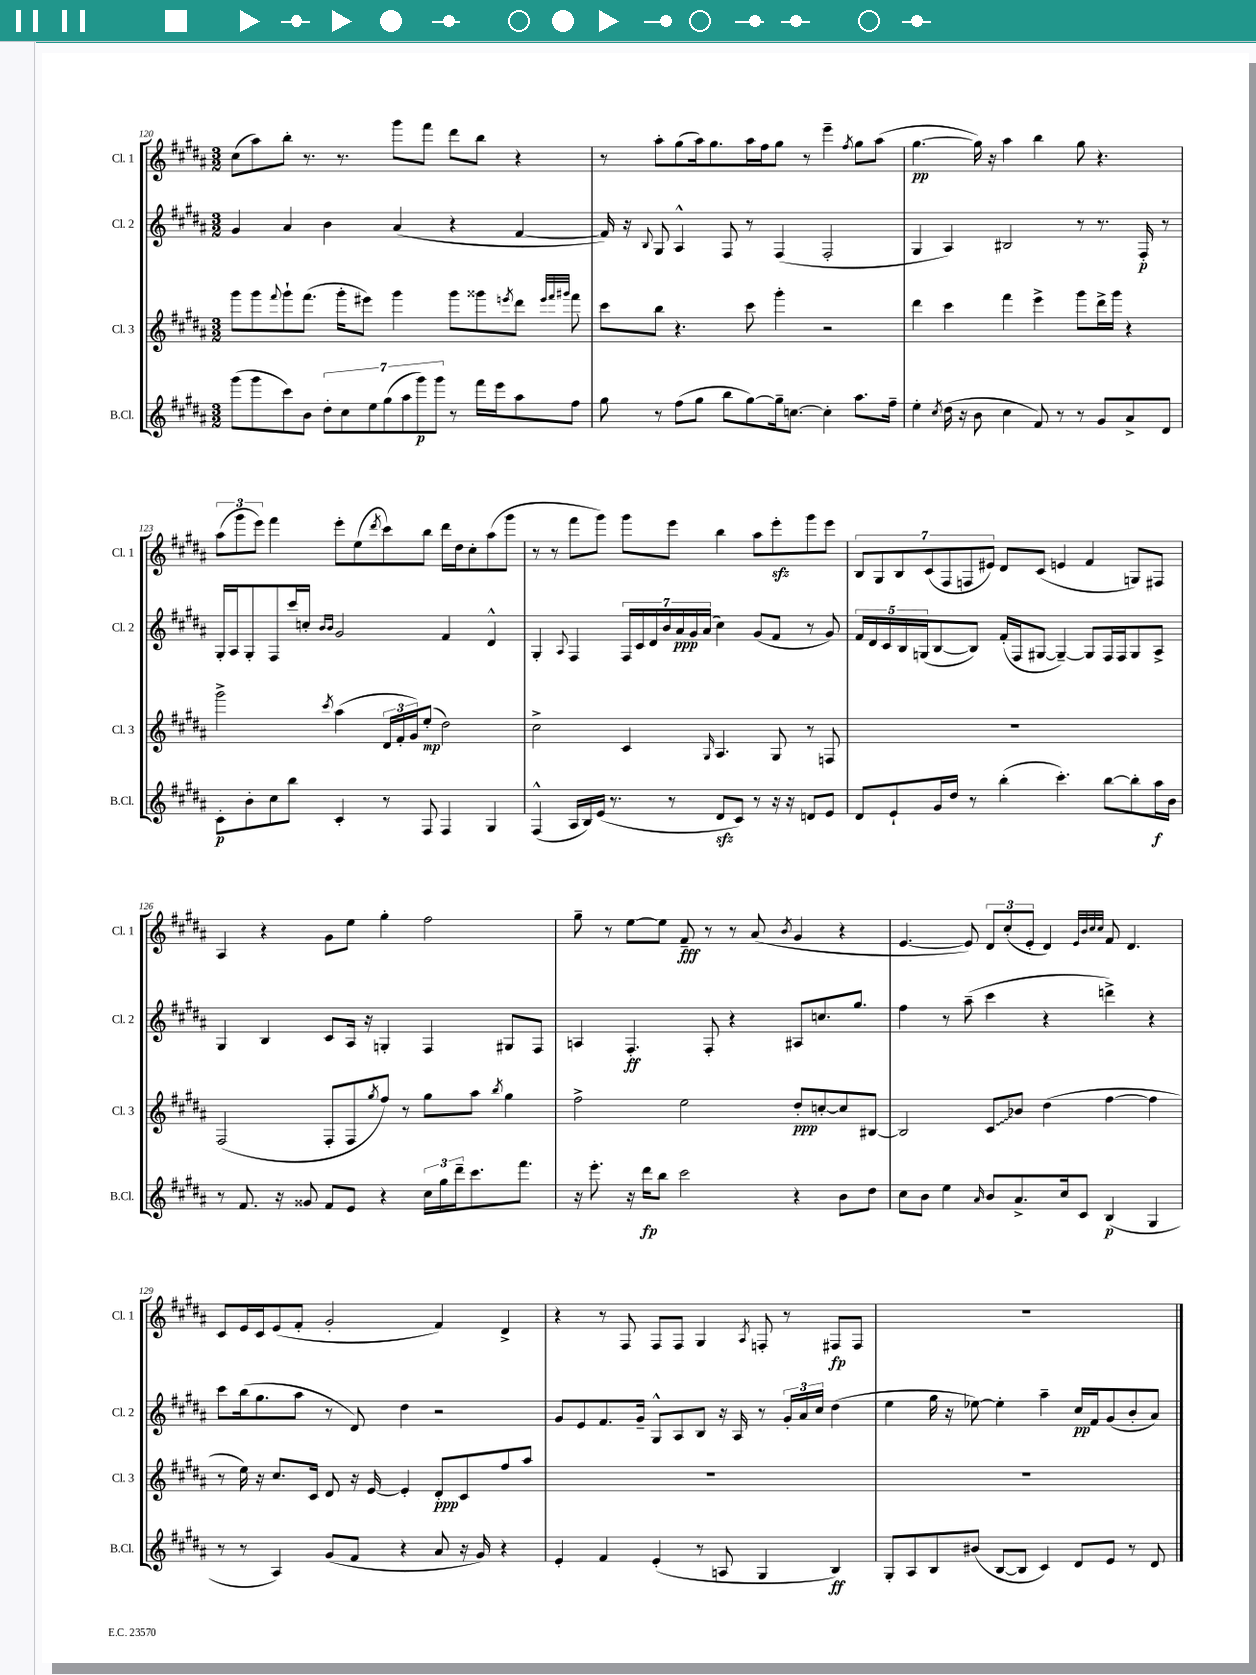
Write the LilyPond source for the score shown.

<<
\new StaffGroup <<
\new Staff = "s0" \with { instrumentName = "Cl. 1" shortInstrumentName = "Cl. 1" } {
    \clef treble \key b \major \numericTimeSignature \time 3/2
    cis''8( ais''8) b''8-. r8. r8. gis'''8 fis'''8 dis'''8 b''8 r4 |
    r8 ais''8-. gis''8( ais''16) gis''8. ais''16 fis''16 gis''8 r8 e'''4-- \acciaccatura { fis''8 } gis''8 ais''8( |
    gis''4.~\pp gis''16) r16 ais''4 b''4 gis''8 r4. |
    \tuplet 3/2 { ais''8( gis'''8 e'''8) } fis'''4 e'''8-. e''8( \acciaccatura { dis'''8 } cis'''8) b''8 dis'''16 dis''16 cis''8-. ais''8( gis'''8 |
    r8 r8 fis'''8 gis'''8) gis'''8 e'''8 b''4 ais''8 e'''8-.\sfz gis'''8 e'''8 |
    \tuplet 7/4 { b8 gis8 b8 cis'8( fis8 f8 eis'8) } dis'8 cis'8( e'4 fis'4 g8) fis8 |
    ais4 r4 gis'8 e''8 gis''4-. fis''2 |
    gis''8-- r8 e''8~ e''8 fis'8--\fff r8 r8 ais'8( \acciaccatura { b'8 } gis'4 r4 |
    e'4.~ e'8) \tuplet 3/2 { dis'8 cis''8-.( e'8-. } dis'4) \grace { e'32 b'32 cis''32 cis''32 } fis'8 dis'4. |
    cis'8 e'16 cis'16 e'8( fis'8-. gis'2-. fis'4) dis'4-> |
    r4 r8 fis8 fis8 fis8 gis4 \acciaccatura { ais8 } f8-. r8 fis8\fp fis8 |
    R1. \bar "|." |
}
\new Staff = "s1" \with { instrumentName = "Cl. 2" shortInstrumentName = "Cl. 2" } {
    \clef treble \key b \major \numericTimeSignature \time 3/2
    gis'4 ais'4 b'4 ais'4( r4 fis'4~ |
    fis'16) r16 \appoggiatura { b8 } gis8 ais4-^ fis8 r8 fis4( fis2-. |
    gis4 ais4) bis2 r8 r8. fis16-.\p r8 |
    gis16-. ais16 gis8-. fis8 cis'''16 c''16-. \grace { b'16 b'16 } gis'2 fis'4 dis'4-^ |
    gis4-. \appoggiatura { ais8 } fis4 \tuplet 7/4 { fis16 cis'16 dis'16 b'16 ais'16\ppp gis'16 ais'16( } cis''4) gis'8( fis'8 r8 gis'8) |
    \tuplet 5/4 { fis'16 dis'16 cis'16 b16 g16( } b8~ b8) fis'16-.( fis16 gis8~ gis4~--) gis8 fis16 fis16 gis8 ais8-> |
    gis4 b4 cis'8 ais16 r16 g4-. fis4 gis8 fis8 |
    a4 fis4.-.\ff fis8-. r4 ais8 c''8. gis''8. |
    fis''4 r8 ais''8--( cis'''4 r4 d'''4->) r4 |
    cis'''8 b''16( gis''8. ais''8 r8 dis'8) dis''4 r2 |
    gis'8 e'8 fis'8. gis'16-- gis8-^ ais8 b8 r16 ais16 r8 \tuplet 3/2 { gis'16-. ais'16 cis''16 } dis''4( |
    e''4 gis''16 r16 ees''8~) ees''4-. ais''4-- cis''16\pp fis'16 gis'8( b'8-. ais'8) \bar "|." |
}
\new Staff = "s2" \with { instrumentName = "Cl. 3" shortInstrumentName = "Cl. 3" } {
    \clef treble \key b \major \numericTimeSignature \time 3/2
    gis'''8 gis'''8 \appoggiatura { fis'''8 } gis'''8-! fis'''8.( gis'''16-. eis'''8) gis'''4 gis'''8 gisis'''8 \acciaccatura { e'''8 } dis'''8 \grace { e'''32 fis'''32 gis'''32 } fis'''8 |
    cis'''8 b''8 r4. cis'''8 gis'''4-. r2 |
    dis'''4 cis'''4 fis'''4 e'''4-> gis'''8 dis'''16-> gis'''16 r4 |
    gis'''2-> \acciaccatura { cis'''8 } ais''4( \tuplet 3/2 { dis'16 fis'16-. gis'16) } e''8-.\mp( dis''2) |
    cis''2-> cis'4 \grace { gis16 } ais4. gis8 r8 f8 |
    R1. |
    fis2( fis8-. fis8 \acciaccatura { gis''8 } fis''8) r8 gis''8 ais''8 \acciaccatura { b''8 } gis''4 |
    fis''2-> e''2 dis''8-.\ppp c''8~-. c''8 bis8~ |
    bis2 \once \override Glissando.style = #'zigzag cis'8\glissando bes'8 dis''4( fis''4~ fis''4 |
    r8 e''16) r16 cis''8. cis'16 dis'8 r16 e'16~ e'4-. dis'8-.\ppp cis'8 fis''8 ais''8 |
    R1. |
    R1. \bar "|." |
}
\new Staff = "s3" \with { instrumentName = "B.Cl." shortInstrumentName = "B.Cl." } {
    \clef treble \key b \major \numericTimeSignature \time 3/2
    gis'''8( gis'''8 cis'''8) b'8 \tuplet 7/4 { dis''8-. cis''8 e''8 gis''8( ais''8 gis'''8\p) gis'''8 } r8 fis'''16 e'''16 ais''8 fis''8 |
    gis''8 r8 fis''8( gis''8 b''8 gis''8~) gis''16-- c''8.~ c''4-. ais''8. fis''16-- |
    e''4-. \acciaccatura { cis''8 } dis''16( r16 b'8 cis''4 fis'8) r8 r8 gis'8 ais'8-> dis'8 |
    cis'8-.\p b'8-. cis''8 b''8 cis'4-. r8 fis8 fis4 gis4 |
    fis4-^( ais16 b16) e'16( r8. r8 dis'8\sfz cis'8) r8 r16 r16 d'8 e'8 |
    dis'8 e'8-! gis'16 dis''16 r8 b''4-.( cis'''4.-.) b''8~ b''8-. ais''16\f b'16 |
    r8 fis'8. r16 gisis'8 fis'8 e'8 r4 \tuplet 3/2 { cis''16 gis''16 dis'''16-- } cis'''8. fis'''8. |
    r16 e'''8.-. r16 dis'''16\fp b''8 cis'''2 r4 b'8 dis''8 |
    cis''8 b'8 e''4 \grace { ais'16 } b'8 ais'8.-> cis''16 cis'8 b4\p( gis4 |
    r8 r8 ais4) gis'8( fis'8 r4 ais'8 r16 gis'16) r4 |
    e'4-. fis'4 e'4-.( r8 a8 gis4 b4\ff) |
    gis8-. ais8 b8 bis'8( b8~ b8 cis'4) dis'8 e'8 r8 dis'8 \bar "|." |
}
>>
>>
\layout { \context { \Score currentBarNumber = #120 } }
